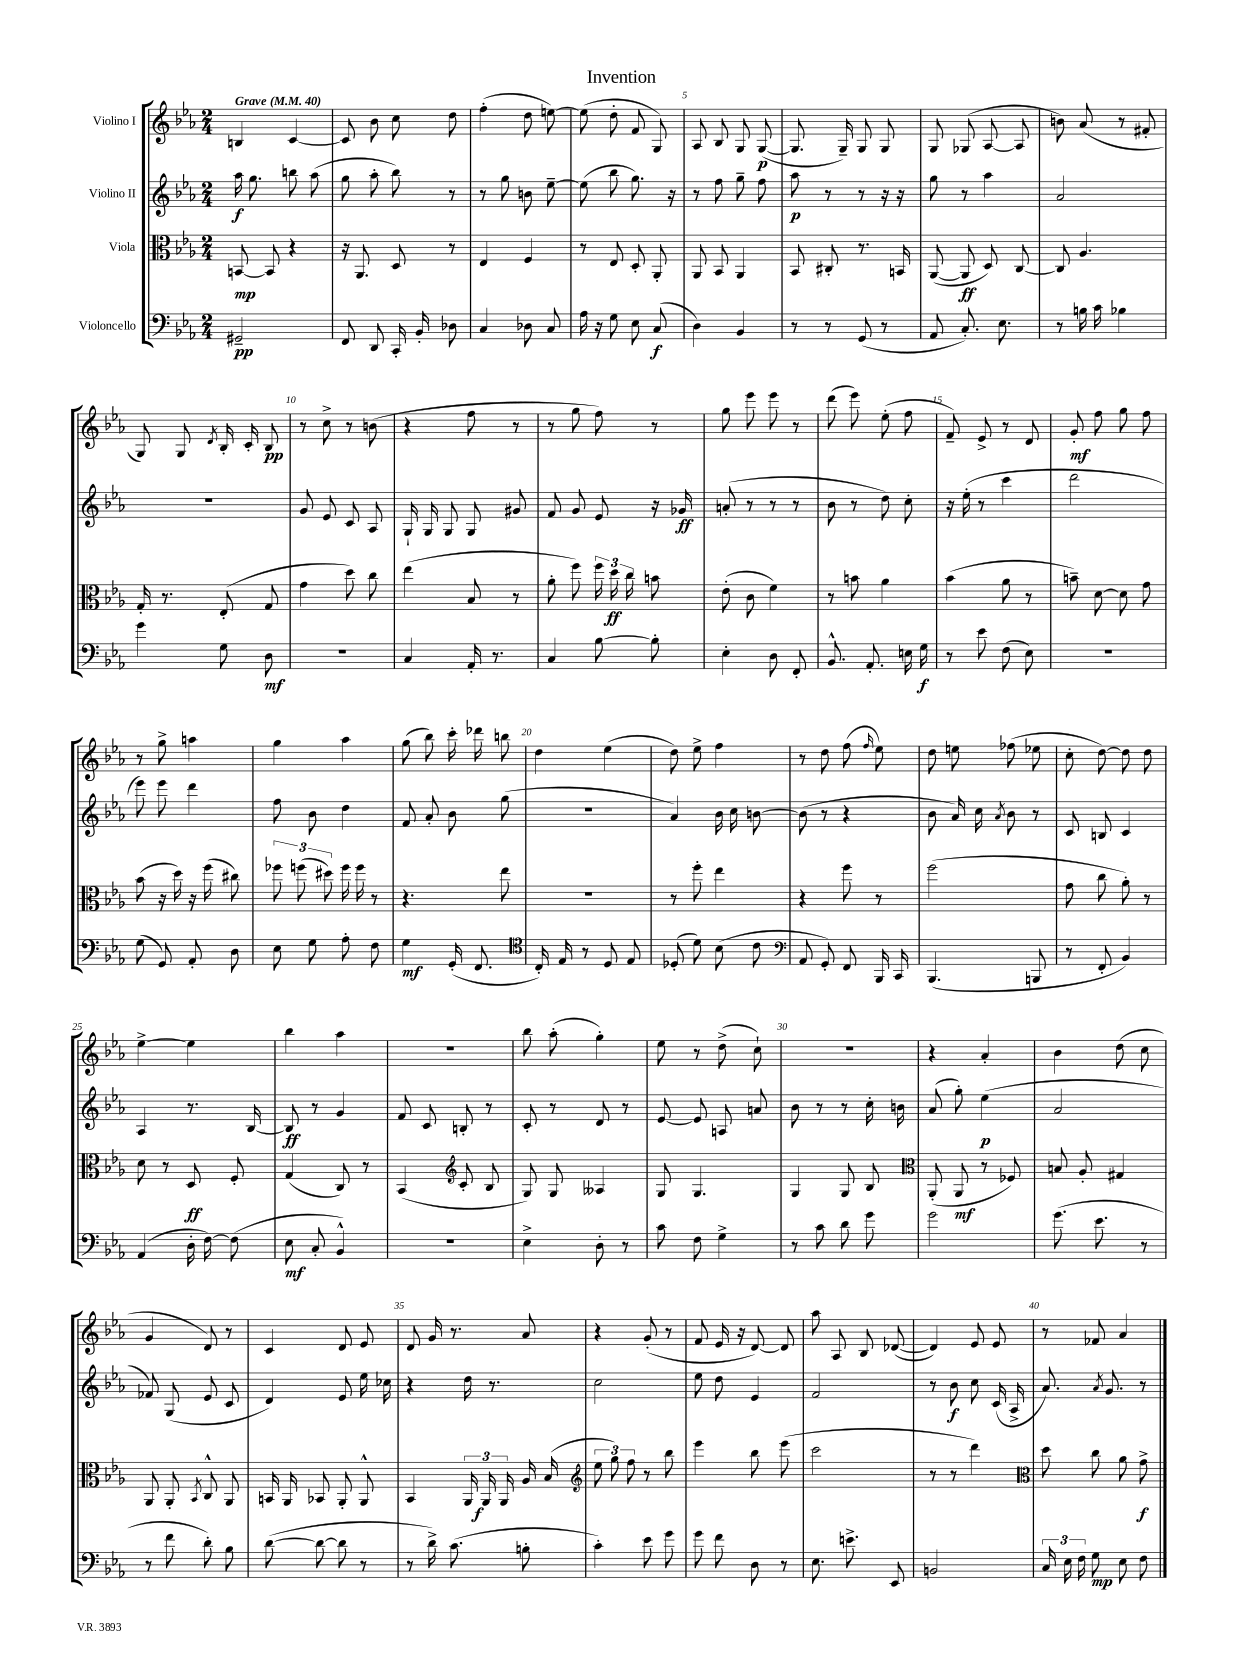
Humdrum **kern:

**kern	**kern	**kern	**kern
*staff4	*staff3	*staff2	*staff1
*clefF4	*clefC3	*clefG2	*clefG2
*k[b-e-a-]	*k[b-e-a-]	*k[b-e-a-]	*k[b-e-a-]
*M2/4	*M2/4	*M2/4	*M2/4
*MM40	*MM40	*MM40	*MM40
2GG#~	[8BB	16aa-	4B
.	.	8.gg	.
.	8BB]	.	.
.	4r	8bb	[4c
.	.	(8aa-	.
=	=	=	=
8FF	16r	8gg	8c]
.	8.AA-	.	.
8DD	.	8aa-'	8b-
16CC'	8D	8bb-)	8cc
16BB-'	.	.	.
8D-	8r	8r	8dd
=	=	=	=
4C	4E-	8r	(4ff'
.	.	8gg	.
8D-	4F	8b	8dd
8C	.	[8ee-~	[8ee)
=	=	=	=
16A-	8r	(8ee-]	(8ee]
16r	.	.	.
8G	8E-	8bb-	8dd'
8E-	8D'	8.gg)	8f
(8C	8AA-'	.	8G)
.	.	16r	.
=	=	=	=
4D)	8AA-	8r	8A-
.	8BB-	8ff	8B-
4BB-	4AA-	8gg~	8G
.	.	8ff	([8G
=	=	=	=
8r	8BB-	8aa-	8.G]
8r	8C#'	8r	.
.	.	.	16G~)
(8GG	8.r	8r	8G
8r	.	16r	8G
.	16BB	16r	.
=	=	=	=
8AA-	([8AA-	8gg	8G
8.C')	8AA-]	8r	(8G-
.	8D)	4aa-	[8A-
8.E-	.	.	.
.	[8C	.	8A-]
=	=	=	=
8r	8C]	2a-	8b)
16B	4.A-	.	(8a-
16c	.	.	.
4B-	.	.	8r
.	.	.	8f#'
=	=	=	=
4g	16G'	2r	8G)
.	8.r	.	.
.	.	.	8G
.	.	.	8qd
8G	(8E-'	.	16B-'
.	.	.	16c'
8D	8G	.	8B-
=	=	=	=
2r	4g	8g	8r
.	.	8e-	8cc^
.	8dd)	8c	8r
.	8cc	8A-	(8b
=	=	=	=
4C	(4ee-	16G`	4r
.	.	16G	.
.	.	8G	.
16AA-'	8B-	8G	8ff
8.r	.	.	.
.	8r	8g#	8r
=	=	=	=
4C	8a-'	8f	8r
.	8ff)	8g	8gg
[8B-	24ff	8e-	8ff)
.	24dd	.	.
.	24cc	.	.
8B-']	8b	16r	8r
.	.	16g-	.
=	=	=	=
4E-'	(8e-'	(8a'	8gg
.	8c	8r	8eee-
8D	4f)	8r	8eee-
8FF'	.	8r	8r
=	=	=	=
8.BB-^^	8r	8b-	(8ddd
.	8b	8r	8eee-)
8.AA-'	.	.	.
.	4a-	8dd)	(8ee-'
16E	.	8cc'	8ff
16G	.	.	.
=	=	=	=
8r	(4b-	16r	8f~)
.	.	(16ee-'	.
8e-	.	8r	8e-^
(8F	8a-	4ccc	8r
8E-)	8r	.	8d
=	=	=	=
2r	8b~)	2ddd	8g'
.	[8d	.	8ff
.	8d]	.	8gg
.	8g	.	8ff
=	=	=	=
(8G	(8b-	8eee-)	8r
8GG)	16r	8eee-	8gg^
.	16dd)	.	.
8AA-'	16r	4ddd	4aa
.	(16ff	.	.
8D	8cc#)	.	.
=	=	=	=
8E-	12ff-	8ff	4gg
.	(12ff	.	.
8G	.	8b-	.
.	12dd#)	.	.
8A-'	16ff	4dd	4aa-
.	16ff	.	.
8F	8r	.	.
=	=	=	=
4G	4.r	8f	(8gg
.	.	8a-'	8bb-)
(16GG'	.	8b-	16ccc'
8.FF	.	.	16ddd-
.	8ee-	(8gg	8bb
=	=	=	=
*clefC4	*	*	*
16C')	2r	2r	4dd
16E-	.	.	.
8r	.	.	.
8D	.	.	(4ee-
8E-	.	.	.
=	=	=	=
(8D-'	8r	4a-)	8dd)
8d)	8ff'	.	8ee-^
(8B-	4ee-	16b-	4ff
.	.	16cc	.
8c	.	[8b	.
=	=	=	=
*clefF4	*	*	*
8AA-	4r	(8b]	8r
8GG')	.	8r	8dd
8FF	8ff	4r	(8ff
.	.	.	16qqff
16BBB-	8r	.	8ee-)
16CC	.	.	.
=	=	=	=
(4.BBB-	(2ff	8b-	8dd
.	.	16a-)	8ee
.	.	16cc	.
.	.	8qa-	.
.	.	8b-	(8ff-
8BBB	.	8r	8ee-
=	=	=	=
8r	8g	8c	8cc'
8FF'	8cc	8B	[8dd)
4BB-)	8a-')	4c	8dd]
.	8r	.	8dd
=	=	=	=
(4AA-	8d	4A-	[4ee-^
.	8r	.	.
16D'	8D	8.r	4ee-]
[16F)	.	.	.
(8F]	8F'	.	.
.	.	[16B-	.
=	=	=	=
8E-	(4G	8B-]	4bb-
8C'	.	8r	.
4BB-^^)	8C)	4g	4aa-
.	8r	.	.
=	=	=	=
2r	(4BB-	8f	2r
.	.	8c	.
*	*clefG2	*	*
.	8c'	8B'	.
.	8B-	8r	.
=	=	=	=
4E-^	8G)	8c'	8bb-
.	8G	8r	(8aa-'
8D'	4A--	8d	4gg')
8r	.	8r	.
=	=	=	=
8c	8G	[8e-	8ee-
8F	4.G	8e-]	8r
4G^	.	8A	(8dd^
.	.	8a	8cc`)
=	=	=	=
8r	4G	8b-	2r
8c	.	8r	.
8d	8G	8r	.
8g	8B-	16cc'	.
.	.	16b	.
=	=	=	=
*	*clefC3	*	*
2g	(8AA-'	(8a-	4r
.	8AA-	8gg')	.
.	8r	(4ee-	4a-'
.	8F-)	.	.
=	=	=	=
(8.g	8B	2a-	4b-
.	8A-'	.	.
8.e-	.	.	.
.	4G#	.	(8dd
8r	.	.	8cc
=	=	=	=
8r	8AA-	8f-)	4g
8f	8AA-'	(8G	.
.	8qBB-	.	.
8d')	8C^^	8e-	8d)
8B-	8AA-	8c	8r
=	=	=	=
([8d	16BB	4d)	4c
.	16AA-	.	.
8d_	8BB-	.	.
8d]	8AA-'	8e-	8d
8r	8AA-^^	16ee-	8e-
.	.	16cc-	.
=	=	=	=
8r	4BB-	4r	8d
16d^)	.	.	16g
(8.c	.	.	8.r
.	24AA-	16dd	.
.	24AA-	.	.
.	.	8.r	.
.	24AA-	.	.
8B'	16A-	.	8a-
.	(16B-	.	.
=	=	=	=
*	*clefG2	*	*
4c')	12ee-	2cc	4r
.	12gg)	.	.
.	12ff	.	.
8e-	8r	.	(8g'
8g	8bb-	.	8r
=	=	=	=
8g	4eee-	8ee-	8f
8f	.	8dd	16e-
.	.	.	16r
8D	8bb-	4e-	[8d)
8r	(8eee-	.	8d]
=	=	=	=
8.E-	2ccc	2f	8aa-
.	.	.	8A-
8.e^	.	.	.
.	.	.	8B-
8EE-	.	.	([8d-
=	=	=	=
2BB	8r	8r	4d-])
.	8r	8b-	.
.	4ddd)	8cc	8e-
.	.	(16c	8e-
.	.	16A-^	.
=	=	=	=
*	*clefC3	*	*
24C	8dd	8.a-)	8r
24E-	.	.	.
24F	.	.	.
8G	8cc	.	8f-
.	.	8qa-	.
.	.	8.g	.
8E-	8a-	.	4a-
8F	8g^	8r	.
==	==	==	==
*-	*-	*-	*-
